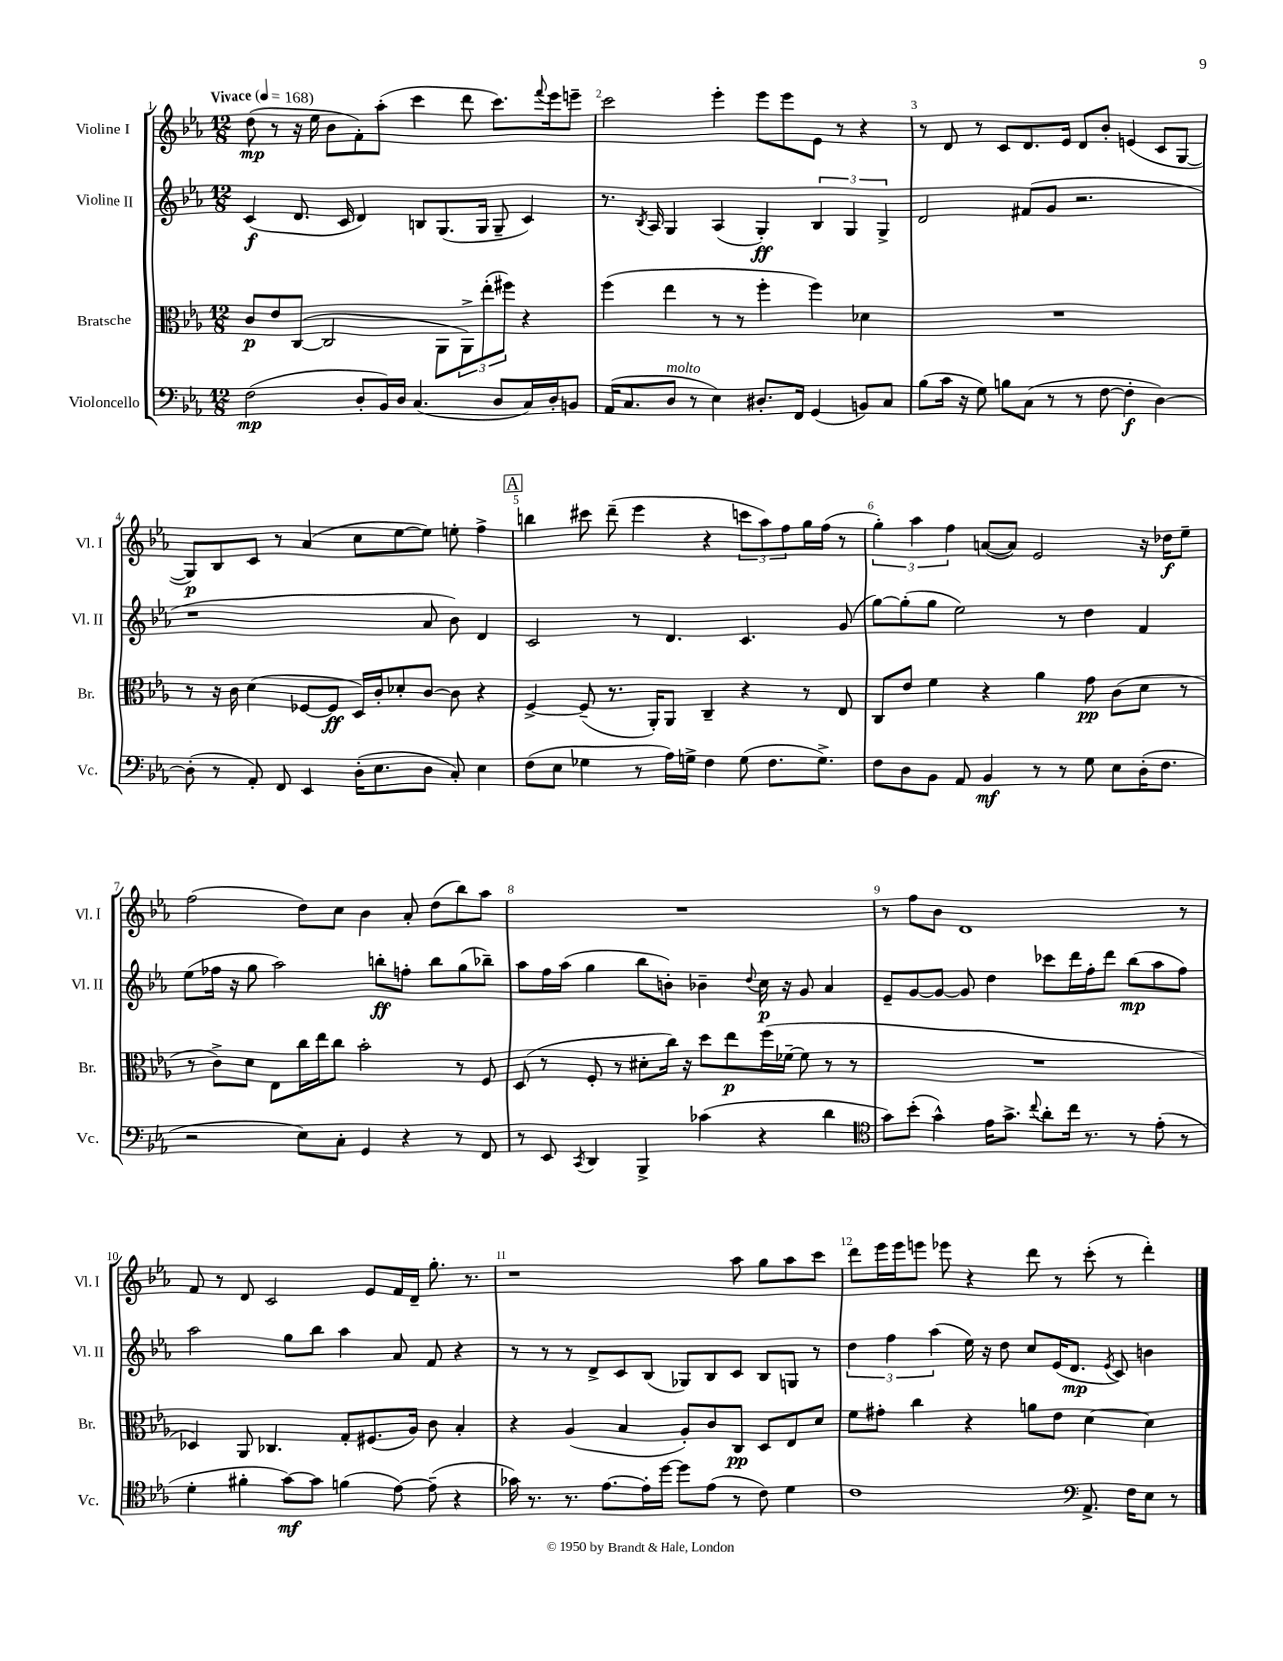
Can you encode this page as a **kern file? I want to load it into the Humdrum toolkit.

**kern	**dynam	**kern	**dynam	**kern	**dynam	**kern	**dynam
*part4	*part4	*part3	*part3	*part2	*part2	*part1	*part1
*staff4	*staff4	*staff3	*staff3	*staff2	*staff2	*staff1	*staff1
*I"Violoncello	*	*I"Bratsche	*	*I"Violine II	*	*I"Violine I	*
*I'Vc.	*	*I'Br.	*	*I'Vl. II	*	*I'Vl. I	*
*clefF4	*	*clefC3	*	*clefG2	*	*clefG2	*
*k[b-e-a-]	*	*k[b-e-a-]	*	*k[b-e-a-]	*	*k[b-e-a-]	*
*M12/8	*	*M12/8	*	*M12/8	*	*M12/8	*
*MM168	*	*MM168	*	*MM168	*	*MM168	*
=1	=1	=1	=1	=1	=1	=1	=1
!	!	!	!	!	!	!LO:TX:a:B:t=Vivace	!
(2F\	mp	8c/L	p	(4c/	f	(8dd\	mp
.	.	8e-/	.	.	.	8r	.
.	.	([8C/J	.	8.d/	.	16r	.
.	.	.	.	.	.	16ee-\	.
.	.	2C/]	.	.	.	8b-\L	.
.	.	.	.	16c/	.	.	.
8D'/L	.	.	.	4d/)	.	8f'\)	.
16BB-/L)	.	.	.	.	.	(8aa-'\J	.
16D/JJ	.	.	.	.	.	.	.
(4.C/	.	.	.	8Bn/L	.	4ccc\	.
.	.	8AA-\L	.	(8.G/	.	.	.
.	.	12AA-^\)	.	.	.	8ddd\	.
.	.	.	.	16G/Jk	.	.	.
.	.	(12ee-'\	.	.	.	.	.
8D/L	.	.	.	8G~/	.	8.ccc\L)	.
.	.	12ff#X\J)	.	.	.	.	.
16C/L)	.	4r	.	4c/)	.	.	.
.	.	.	.	.	.	8qqfff/	.
16D'/J	.	.	.	.	.	16eee-\k	.
8BBn/J	.	.	.	.	.	8eeen~\J	.
=2	=2	=2	=2	=2	=2	=2	=2
(16AA-/KL	.	(4ff\	.	8.r	.	2ccc\	.
8.C/	.	.	.	.	.	.	.
.	.	.	.	8qB-/	.	.	.
.	.	.	.	16A-/	.	.	.
!LO:TX:a:i:t=molto	!	!	!	!	!	!	!
8D/J	.	4ee-\	.	4G/	.	.	.
8r	.	.	.	.	.	.	.
4E-\)	.	8r	.	(4A-/	.	4eee-'\	.
.	.	8r	.	.	.	.	.
8.D#X'/L	.	4ff'\	.	4G'/)	ff	8eee-\L	.
.	.	.	.	.	.	8eee-\	.
16FF/Jk	.	.	.	.	.	.	.
(4GG/	.	4ff\)	.	6B-/	.	8e-\J	.
.	.	.	.	.	.	8r	.
.	.	.	.	6G/	.	.	.
8BBn/L)	.	4d-X\	.	.	.	4r	.
.	.	.	.	6G^/	.	.	.
8C/J	.	.	.	.	.	.	.
=3	=3	=3	=3	=3	=3	=3	=3
(8B-\L	.	1.r	.	2d/	.	8r	.
16c\Jk	.	.	.	.	.	8d/	.
16r	.	.	.	.	.	.	.
8G\)	.	.	.	.	.	8r	.
8Bn\L	.	.	.	.	.	8c/L	.
(8C\J	.	.	.	(8f#X/L	.	8.d/	.
8r	.	.	.	8g/J	.	.	.
.	.	.	.	.	.	16e-/Jk	.
8r	.	.	.	2.r	.	8d/L	.
[8F\	.	.	.	.	.	8b-'/J	.
4F'\]	f	.	.	.	.	(4en/	.
[4D\)	.	.	.	.	.	8c/L	.
.	.	.	.	.	.	[8G/J	.
!!LO:LB:g=z
=4	=4	=4	=4	=4	=4	=4	=4
(8D'\]	.	8r	.	1r	.	8G/L])	p
8r	.	16r	.	.	.	8B-/	.
.	.	16c\	.	.	.	.	.
8AA-'/)	.	(4d\	.	.	.	8c/J	.
8FF/	.	.	.	.	.	8r	.
4EE-/	.	[8F-X/L	.	.	.	(4a-/	.
.	.	8F-/J]	ff	.	.	.	.
(16D'\KL	.	16D/LL)	.	.	.	8cc\L	.
8.E-\	.	16c'/J	.	.	.	.	.
.	.	8d-X'/	.	.	.	[8ee-\	.
8D\J	.	[8c/J	.	8a-/	.	8ee-\J])	.
8C'/)	.	8c\]	.	8b-\)	.	8een'\	.
4E-\	.	4r	.	4d/	.	4ff^\	.
!!LO:REH:place=s1:t=A
=5	=5	=5	=5	=5	=5	=5	=5
(8F\L	.	[4F^/	.	2c/	.	4bbn\	.
8E-\J	.	.	.	.	.	.	.
4G-X\	.	(8F~/]	.	.	.	8ccc#X\	.
.	.	8.r	.	.	.	(8ddd~\	.
8r	.	.	.	8r	.	4eee-\	.
.	.	16AA-'/KL)	.	.	.	.	.
16A-\LL)	.	8AA-/J	.	4.d/	.	.	.
16Gn^\JJ	.	.	.	.	.	.	.
4F\	.	4C~/	.	.	.	4r	.
(8G\	.	4r	.	4.c/	.	12cccn\L	.
.	.	.	.	.	.	12aa-\)	.
8.F\L	.	.	.	.	.	.	.
.	.	.	.	.	.	12ff\	.
.	.	8r	.	.	.	16gg\L	.
8.G^\J)	.	.	.	.	.	(16ff\JJ	.
.	.	8E-/	.	(8g/	.	8r	.
=6	=6	=6	=6	=6	=6	=6	=6
8F\L	.	8C/L	.	[8gg\L)	.	6gg'\)	.
8D\	.	8e-/J	.	(8gg'\]	.	.	.
.	.	.	.	.	.	6aa-\	.
8BB-\J	.	4f\	.	8gg\J	.	.	.
.	.	.	.	.	.	6ff\	.
8AA-/	.	.	.	2ee-\)	.	.	.
4BB-/	mf	4r	.	.	.	([8an/L	.
.	.	.	.	.	.	8a/J])	.
8r	.	4a-\	.	.	.	2e-/	.
8r	.	.	.	8r	.	.	.
8G\	.	8g\	pp	4dd\	.	.	.
8E-\L	.	(8c\L	.	.	.	.	.
(16D'\K	.	8d\J	.	4f/	.	16r	.
8.F\J	.	.	.	.	.	16dd-X\KL	f
.	.	8r	.	.	.	8ee-~\J	.
!!LO:LB:g=z
=7	=7	=7	=7	=7	=7	=7	=7
2r	.	8r	.	(8ee-\L	.	(2ff\	.
.	.	8c^\L)	.	16ff-X\Jk	.	.	.
.	.	.	.	16r	.	.	.
.	.	8d\J	.	8gg\	.	.	.
.	.	8E-\L	.	2aa-\)	.	.	.
8E-\L)	.	16cc\L	.	.	.	8dd\L)	.
.	.	16ee-\J	.	.	.	.	.
8C'\J	.	8cc\J	.	.	.	8cc\J	.
4GG/	.	2b-'\	.	.	.	4b-\	.
.	.	.	.	8bbn'\L	ff	.	.
4r	.	.	.	8ffn'\J	.	8a-'/	.
.	.	.	.	8bb\L	.	(8dd\L	.
8r	.	8r	.	(8gg\	.	8bb-\)	.
8FF/	.	8F/	.	8bb-X~\J)	.	8aa-\J	.
=8	=8	=8	=8	=8	=8	=8	=8
8r	.	(8D/	.	8aa-\L	.	1.r	.
8EE-/	.	8r	.	16ff\L	.	.	.
.	.	.	.	(16aa-\JJ	.	.	.
8qCC/	.	.	.	.	.	.	.
4DD/	.	8F'/	.	4gg\	.	.	.
.	.	8r	.	.	.	.	.
4BBB-^/	.	8d#X'\L	.	8bb-\L	.	.	.
.	.	16cc\Jk)	.	8bn'\J)	.	.	.
.	.	16r	.	.	.	.	.
(4c-X\	.	8dd\L	.	4b-X~\	.	.	.
.	.	8ee-\	p	.	.	.	.
.	.	.	.	8qqdd/	.	.	.
4r	.	(16ff\L	.	16cc\	p	.	.
.	.	[16f-X~\JJ	.	16r	.	.	.
.	.	8f-\]	.	8g/	.	.	.
4d\	.	8r	.	4a-/	.	.	.
.	.	8r	.	.	.	.	.
=9	=9	=9	=9	=9	=9	=9	=9
*clefC4	*	*	*	*	*	*	*
8g\L)	.	1.r	.	8e-~/L	.	8r	.
(8b-'\J	.	.	.	[8g/	.	8ff\L	.
4g^^\)	.	.	.	8g/J_	.	8b-\J	.
.	.	.	.	8g/]	.	1d	.
16e-\KL	.	.	.	4dd\	.	.	.
8.g^\J	.	.	.	.	.	.	.
8qqcc/	.	.	.	.	.	.	.
8a-'\L	.	.	.	8ccc-X\L	.	.	.
16cc\Jk	.	.	.	16ddd\L	.	.	.
8.r	.	.	.	16ff'\J	.	.	.
.	.	.	.	8ddd\J	.	.	.
8r	.	.	.	(8bb-\L	mp	.	.
(8e-'\	.	.	.	8aa-\	.	.	.
8r	.	.	.	8ff\J)	.	8r	.
!!LO:LB:g=z
=10	=10	=10	=10	=10	=10	=10	=10
4d'\	.	4D-X/)	.	2aa-\	.	8f/	.
.	.	.	.	.	.	8r	.
4f#X'\	.	8AA-/	.	.	.	8d/	.
.	.	4.C-X/	.	.	.	2c/	.
[8g\L)	mf	.	.	8gg\L	.	.	.
8g\J]	.	.	.	8bb-\J	.	.	.
(4fn\	.	8G'/L	.	4aa-\	.	.	.
.	.	(8.F#X/	.	.	.	8e-/L	.
[8e-\)	.	.	.	8a-/	.	16f/L	.
.	.	16A-/Jk)	.	.	.	16d~/JJ	.
(8e-~\]	.	8c\	.	8f/	.	8.gg'\	.
4r	.	4B-'/	.	4r	.	.	.
.	.	.	.	.	.	8.r	.
=11	=11	=11	=11	=11	=11	=11	=11
16g-X\)	.	4r	.	8r	.	1r	.
8.r	.	.	.	.	.	.	.
.	.	.	.	8r	.	.	.
8.r	.	(4A-/	.	8r	.	.	.
.	.	.	.	8d^/L	.	.	.
[8.e-\L	.	.	.	.	.	.	.
.	.	4B-/	.	8c/	.	.	.
16e-'\L]	.	.	.	(8B-/J	.	.	.
[16dd\JJ	.	.	.	.	.	.	.
8dd\L]	.	8A-'/L)	.	8G-X/L)	.	.	.
(8e-\J	.	8c/	.	8B-/	.	.	.
8r	.	8C/J	pp	8c/J	.	8aa-\	.
8c\)	.	8D/L	.	8B-/L	.	8gg\L	.
4d\	.	8E-/	.	8Gn/J	.	8aa-\	.
.	.	8d/J	.	8r	.	8ccc\J	.
=12	=12	=12	=12	=12	=12	=12	=12
1c	.	8f\L	.	6dd\	.	8ddd\L	.
.	.	8g#X'\J	.	.	.	16eee-\L	.
.	.	.	.	6ff\	.	.	.
.	.	.	.	.	.	16eee-\J	.
.	.	4cc\	.	.	.	8eeen\J	.
.	.	.	.	(6aa-\	.	.	.
.	.	.	.	.	.	8eee-X\	.
.	.	4r	.	16ee-\)	.	4r	.
.	.	.	.	16r	.	.	.
.	.	.	.	8dd\	.	.	.
.	.	8an\L	.	8cc/L	.	8ddd\	.
.	.	8e-\J	.	(16e-/K	.	8r	.
.	.	.	.	8.d/J	mp	.	.
*clefF4	*	*	*	*	*	*	*
8.AA-^/	.	[4d\	.	.	.	(8ccc'\	.
.	.	.	.	8qe-/	.	.	.
.	.	.	.	8c/)	.	8r	.
16F\KL	.	.	.	.	.	.	.
8E-\J	.	4d\]	.	4bn\	.	4ddd'\)	.
8r	.	.	.	.	.	.	.
==	==	==	==	==	==	==	==
*-	*-	*-	*-	*-	*-	*-	*-
